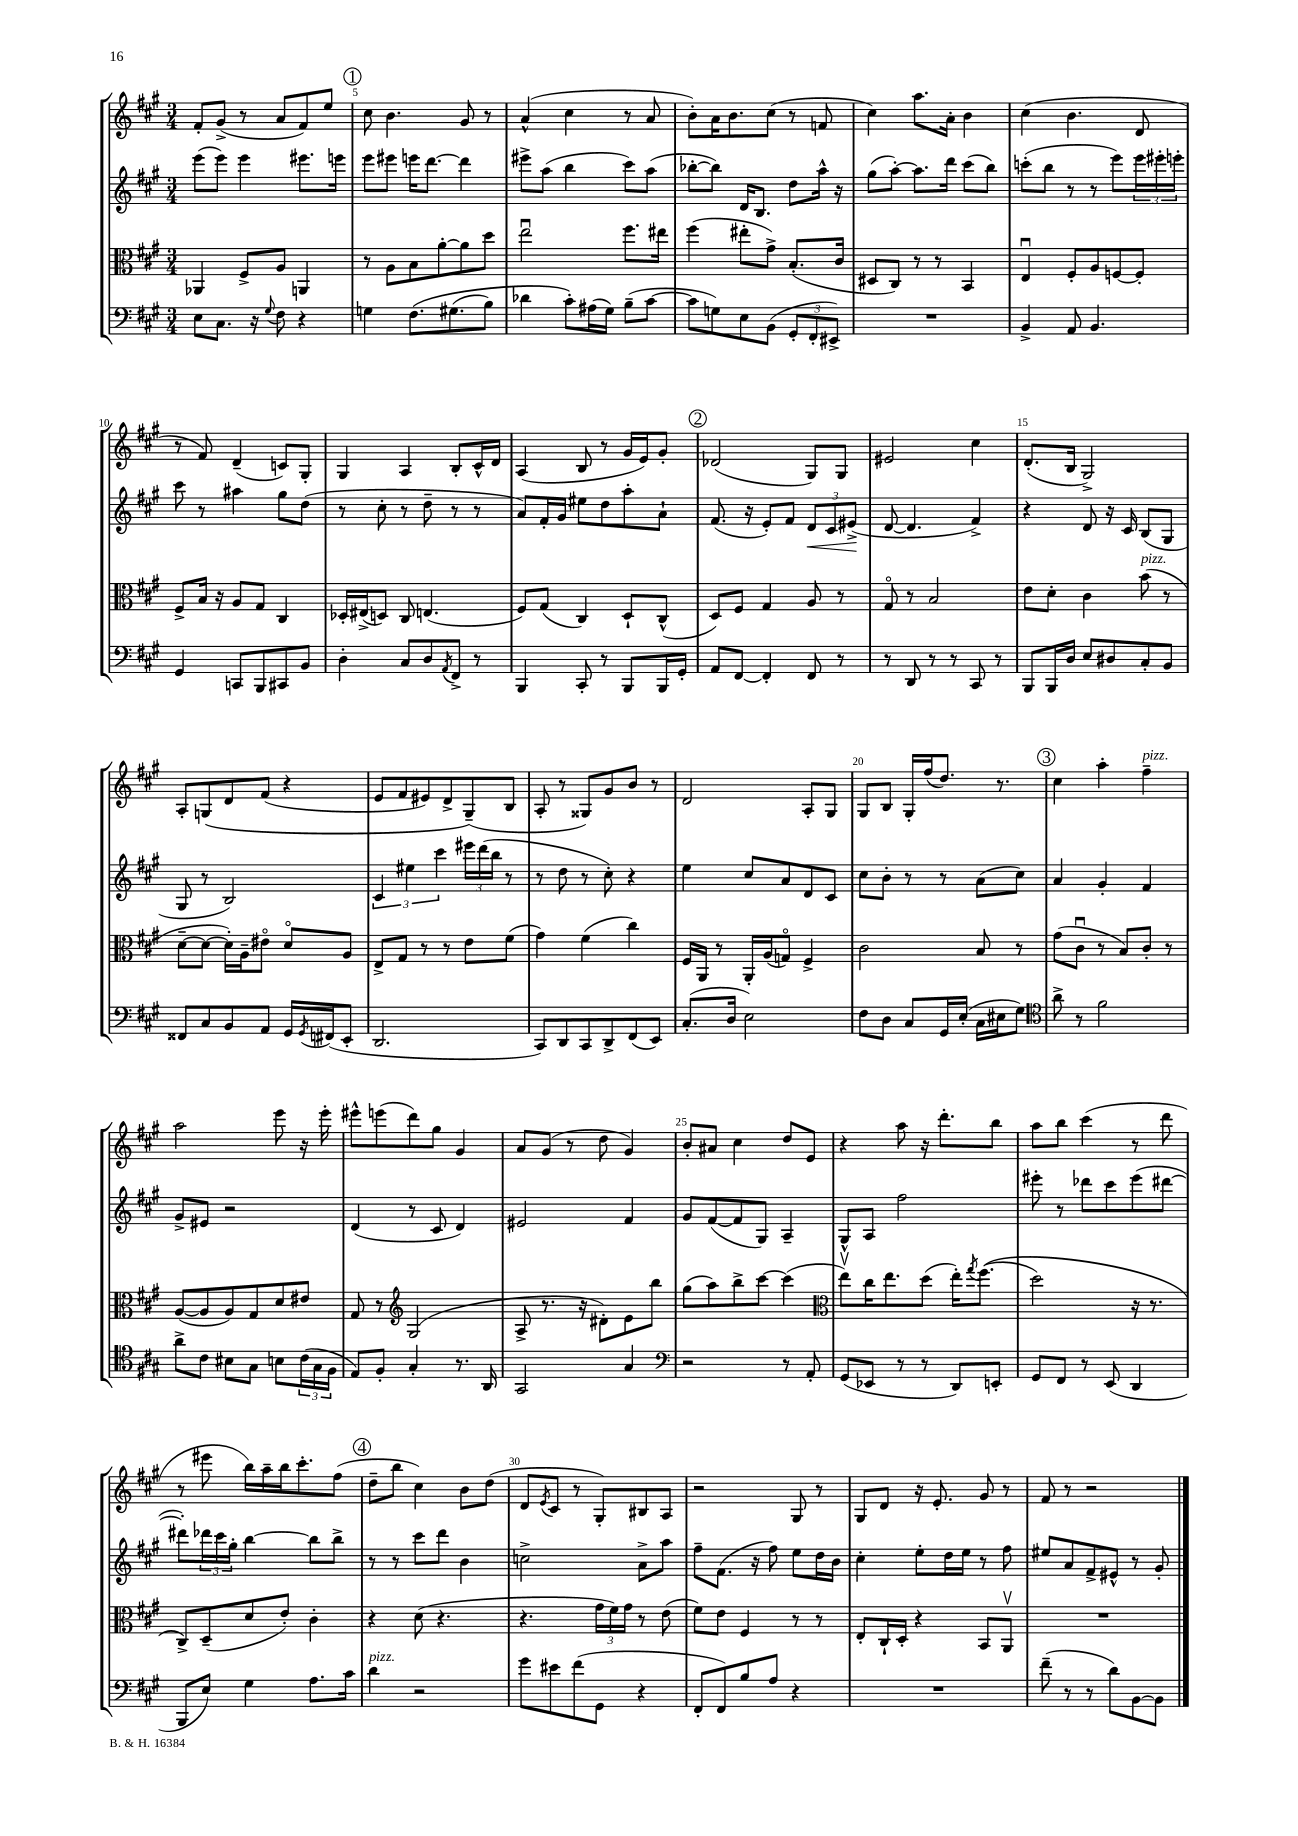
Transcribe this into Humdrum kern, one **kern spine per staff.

**kern	**kern	**kern	**dynam	**kern
*part4	*part3	*part2	*part2	*part1
*staff4	*staff3	*staff2	*staff2	*staff1
*clefF4	*clefC3	*clefG2	*	*clefG2
*k[f#c#g#]	*k[f#c#g#]	*k[f#c#g#]	*	*k[f#c#g#]
*M3/4	*M3/4	*M3/4	*	*M3/4
=4	=4	=4	=4	=4
8E\L	4AA-X/	(8eee\L	.	8f#'/L
8.C#\J	.	8eee\J)	.	(8g#^/J
.	8F#^/L	4eee\	.	8r
16r	.	.	.	.
8qqG#/	.	.	.	.
8F#\	8A/J	.	.	8a/L
4r	4AAn/	8.eee#X\L	.	8f#/)
.	.	.	.	8ee/J
.	.	16eeen\Jk	.	.
!!LO:REH:place=s1:t=1
=5	=5	=5	=5	=5
4Gn\	8r	8eee\L	.	8cc#\
.	8A\L	8eee#X\J	.	4.b\
(8.F#\L	8B\	16eeen\KL	.	.
.	.	[8.ddd\J	.	.
.	[8a'\	.	.	.
(8.G#X\	.	.	.	.
.	8a\]	4ddd\]	.	8g#/
8B\J)	8dd\J	.	.	8r
=6	=6	=6	=6	=6
4d-X\	2eeu\	8eee#X^\L	.	(4a^^/
.	.	(8aa\J	.	.
8c#'\L)	.	4bb\	.	4cc#\
(16A#X\L	.	.	.	.
16G#\JJ)	.	.	.	.
(8B~\L	8.ff#\L	8ccc#\L)	.	8r
[8c#\J	.	(8aa\J	.	8a/
.	16ee#X\Jk	.	.	.
=7	=7	=7	=7	=7
8c#\L]	(4ff#\	[8bb-X'\L	.	8b'\L)
8Gn\)	.	8bb-\J])	.	16a\K
.	.	.	.	8.b\
8E\	8ee#X'\L	16d/KL	.	.
.	.	8.B/J	.	.
(8BB\J	8g#^\J)	.	.	(8cc#\J
12GG#'/L	(8.B'/L	8dd\L	.	8r
12FF#'/	.	.	.	.
.	.	16aa^^\Jk	.	8fn/
12EE#X^/J)	.	.	.	.
.	16c#/Jk	16r	.	.
=8	=8	=8	=8	=8
2.r	8D#X/L	(8gg#\L	.	4cc#\)
.	8C#/J)	[8aa'\J)	.	.
.	8r	8.aa\L]	.	8.aa\L
.	8r	.	.	.
.	.	16ddd\Jk	.	16a'\Jk
.	4BB/	(8ccc#\L	.	4b\
.	.	8bb\J)	.	.
=9	=9	=9	=9	=9
4BB^/	4Eu/	(8cccn'\L	.	(4cc#\
.	.	8bb\J	.	.
8AA/	8F#'/L	8r	.	4.b\
4.BB/	8A/	8r	.	.
.	[8Fn/	8eee\L)	.	.
.	8F'/J]	24eee\L	.	8d/
.	.	24eee#X'\	.	.
.	.	24eeen'\JJ	.	.
!!LO:LB:g=z
=10	=10	=10	=10	=10
4GG#/	8F#^/L	8ccc#\	.	8r
.	16B/Jk	8r	.	8f#/)
.	16r	.	.	.
8CCn/L	8A/L	4aa#X\	.	(4d~/
8BBB/	8G#/J	.	.	.
8CC#X/	4C#/	8gg#\L	.	8cn/L)
8BB/J	.	(8dd\J	.	8G#'/J
=11	=11	=11	=11	=11
4D'\	16D-X'/LL	8r	.	4G#/
.	(16E#X^/J	.	.	.
.	8Dn/J)	8cc#'\	.	.
8C#/L	8C#/	8r	.	4A/
8D/	(4.En/	8dd~\	.	.
8qAA/	.	.	.	.
8FF#^/J	.	8r	.	8B'/L
8r	.	8r	.	16c#^^/L
.	.	.	.	16d/JJ
=12	=12	=12	=12	=12
4BBB/	8F#/L)	8a/L)	.	(4A/
.	(8G#/J	16f#'/L	.	.
.	.	16g#/JJ	.	.
8CC#'/	4C#/)	8ee#X\L	.	8B/
8r	.	8dd\	.	8r
8BBB/L	8D`/L	8aa'\	.	16g#/LL
.	.	.	.	16e/J)
16BBB/L	(8C#^^/J	8a`\J	.	8g#'/J
16GG#'/JJ	.	.	.	.
!!LO:REH:place=s1:t=2
=13	=13	=13	=13	=13
8AA/L	8D/L)	(8.f#/	.	(2d-X/
[8FF#/J	8F#/J	.	.	.
.	.	16r	.	.
4FF#'/]	4G#/	8e'/L)	.	.
.	.	8f#/J	.	.
!	!	!	!LO:HP:b	!
8FF#/	8A/	12d/L	<	8G#/L)
.	.	12c#/	.	.
8r	8r	.	.	8G#/J
.	.	(12e#X^/J	.	.
.	.	.	[	.
=14	=14	=14	=14	=14
8r	8G#/	[8d/	.	2e#X/
8DD/	8r	4.d/]	.	.
8r	2B/	.	.	.
8r	.	.	.	.
8CC#/	.	4f#^/)	.	4cc#\
8r	.	.	.	.
=15	=15	=15	=15	=15
8BBB/L	8e\L	4r	.	(8.d'/L
16BBB/L	8d'\J	.	.	.
16D/JJ	.	.	.	16B/Jk
8E/L	4c#\	8d/	.	2G#^/)
8D#X/	.	16r	.	.
.	.	16c#/	.	.
!	!LO:TX:a:i:t=pizz.	!	!	!
8C#'/	(8b\	(8B/L	.	.
8BB/J	8r	8G#/J	.	.
!!LO:LB:g=z
=16	=16	=16	=16	=16
8FF##X/L	[8d~\L	8G#/	.	8A'/L
8C#/	8d\J_	8r	.	(8Gn/
8BB/	16d'\LL])	2B/)	.	8d/
.	16A~\J	.	.	.
8AA/J	8e#X\J	.	.	(8f#/J
16GG#/LL	8d/L	.	.	4r
8qGG#/	.	.	.	.
(16FF#X/J	.	.	.	.
8EE'/J	8A/J	.	.	.
=17	=17	=17	=17	=17
2.DD/	8E^/L	6c#/	.	8e/L
.	8G#/J	.	.	8f#/
.	.	6ee#X\	.	.
.	8r	.	.	8e#X/)
.	.	6ccc#\	.	.
.	8r	.	.	8d^/
.	8e\L	24eee#X\LL	.	(8G#~/)
.	.	(24ddd\	.	.
.	.	24bb\JJ	.	.
.	(8f#\J	8r	.	8B/J
=18	=18	=18	=18	=18
8CC#/L)	4g#\)	8r	.	8A'/
8DD/	.	8dd\	.	8r
8CC#/	(4f#\	8r	.	8G##X/L)
8DD^/	.	8cc#'\)	.	8g#/
(8FF#/	4cc#\)	4r	.	8b/J
8EE/J)	.	.	.	8r
=19	=19	=19	=19	=19
(8.C#'/L	16F#/LL	4ee\	.	2d/
.	16AA/JJ	.	.	.
.	8r	.	.	.
16D/Jk	.	.	.	.
2E\)	16AA'/LL	8cc#/L	.	.
.	(16A/J	.	.	.
.	8Gn/J)	8a/	.	.
.	4F#^/	8d/	.	8A'/L
.	.	8c#/J	.	8G#/J
=20	=20	=20	=20	=20
8F#\L	2c#\	8cc#\L	.	8G#/L
8D\J	.	8b'\J	.	8B/J
8C#/L	.	8r	.	16G#'/LL
.	.	.	.	(16ff#/J
16GG#/L	.	8r	.	8.dd/J)
(16E'/JJ	.	.	.	.
16C#\LL	8B/	(8a\L	.	.
16E#X\J	.	.	.	8.r
8G#\J)	8r	8cc#\J)	.	.
!!LO:REH:place=s1:t=3
=21	=21	=21	=21	=21
*clefC4	*	*	*	*
8a^\	(8g#\L	4a/	.	4cc#\
8r	8c#u\J	.	.	.
2f#\	8r	4g#'/	.	4aa'\
.	8B/L)	.	.	.
!	!	!	!	!LO:TX:a:i:t=pizz.
.	8c#'/J	4f#/	.	4ff#~\
.	8r	.	.	.
!!LO:LB:g=z
=22	=22	=22	=22	=22
8a^\L	([8A/L	8g#^/L	.	2aa\
8c#\J	8A/]	8e#X/J	.	.
8B#X\L	8A/)	2r	.	.
8G#\J	8G#/	.	.	.
8Bn\L	8d/	.	.	8eee\
(24c#\L	8e#X/J	.	.	16r
24G#\	.	.	.	.
.	.	.	.	16eee'\
24F#\JJ	.	.	.	.
=23	=23	=23	=23	=23
8E/L)	8G#/	(4d/	.	8eee#X^^\L
8F#'/J	8r	.	.	(8eeen\
*	*clefG2	*	*	*
4G#'/	(2G#/	8r	.	8ddd\)
.	.	8c#/	.	8gg#\J
8.r	.	4d/)	.	4g#/
16AA/	.	.	.	.
=24	=24	=24	=24	=24
2GG#/	8A^/	2e#X/	.	8a/L
.	8.r	.	.	(8g#/J
.	.	.	.	8r
.	16r	.	.	.
.	8d#X'\L)	.	.	8dd\
4G#/	8e\	4f#/	.	4g#/)
.	8bb\J	.	.	.
=25	=25	=25	=25	=25
*clefF4	*	*	*	*
2r	(8gg#\L	8g#/L	.	8b'/L
.	8aa\)	([8f#/	.	8a#X/J
.	8bb^\	8f#/]	.	4cc#\
.	[8ccc#\J	8G#/J)	.	.
8r	(4ccc#\]	4A~/	.	8dd/L
8AA'/	.	.	.	8e/J
=26	=26	=26	=26	=26
*	*clefC3	*	*	*
(8GG#/L	8eev\L)	8G#^^/L	.	4r
8EE-X/J	16cc#\K	8A/J	.	.
.	8.ee\	.	.	.
8r	.	2ff#\	.	8aa\
8r	(8dd\J	.	.	16r
.	.	.	.	8.ddd'\L
8DD/L)	16ee'\KL)	.	.	.
.	8qgg#/	.	.	.
.	((8.ff#\J	.	.	.
8EEn'/J	.	.	.	8bb\J
=27	=27	=27	=27	=27
8GG#/L	2dd\)	8eee#X'\	.	8aa\L
8FF#/J	.	8r	.	8bb\J
8r	.	8ddd-X\L	.	(4ccc#\
(8EE/	.	8ccc#\	.	.
4DD/	16r	(8eee#\	.	8r
.	8.r	.	.	.
.	.	[8ddd#X\J	.	8ddd\
!!LO:LB:g=z
=28	=28	=28	=28	=28
8BBB/L	8C#^/L)	8ddd#X'\L])	.	8r
8E/J)	(8D~/	24ddd-X\L	.	8eee#X\
.	.	24ccc#\	.	.
.	.	24gg#'\JJ	.	.
4G#\	8d/	[4bb\	.	16bb\LL)
.	.	.	.	16aa~\
.	8e'/J)	.	.	16bb\J
.	.	.	.	8.ccc#'\
8.A\L	4c#'\	8bb\L]	.	.
.	.	8bb^\J	.	(8ff#\J
16c#\Jk	.	.	.	.
!!LO:REH:place=s1:t=4
=29	=29	=29	=29	=29
!LO:TX:a:i:t=pizz.	!	!	!	!
4d\	4r	8r	.	8dd~\L
.	.	8r	.	8bb\J
2r	(8d\	8ccc#\L	.	4cc#\)
.	4.r	8ddd\J	.	.
.	.	4b\	.	8b\L
.	.	.	.	(8dd\J
=30	=30	=30	=30	=30
8g#\L	4.r	2ccn^\	.	8d/L
.	.	.	.	8qe/
8e#X\	.	.	.	8c#/J
(8f#\	.	.	.	8r
8GG#\J	24g#\LL	.	.	8G#'/L)
.	24f#\)	.	.	.
.	24g#\JJ	.	.	.
4r	8r	8a^\L	.	8B#X/
.	(8e\	8aa\J	.	8A/J
=31	=31	=31	=31	=31
8FF#'/L	8f#\L)	8ff#~\L	.	2r
8FF#/)	8e\J	(8.f#\J	.	.
8B/	4F#/	.	.	.
.	.	16r	.	.
8A/J	.	8ff#\)	.	.
4r	8r	8ee\L	.	8G#/
.	8r	16dd\L	.	8r
.	.	16b\JJ	.	.
=32	=32	=32	=32	=32
2.r	8E'/L	4cc#'\	.	8G#/L
.	16C#`/L	.	.	8d/J
.	16D'/JJ	.	.	.
.	4r	8ee'\L	.	16r
.	.	.	.	8.e'/
.	.	16dd\L	.	.
.	.	16ee\JJ	.	.
.	8BB/L	8r	.	8g#/
.	8AAv/J	8ff#\	.	8r
=33	=33	=33	=33	=33
(8f#~\	2.r	8ee#X/L	.	8f#/
8r	.	8a/	.	8r
8r	.	8f#^/	.	2r
8d\L)	.	8e#X^^/J	.	.
[8BB\	.	8r	.	.
8BB\J]	.	8g#'/	.	.
==	==	==	==	==
*-	*-	*-	*-	*-
